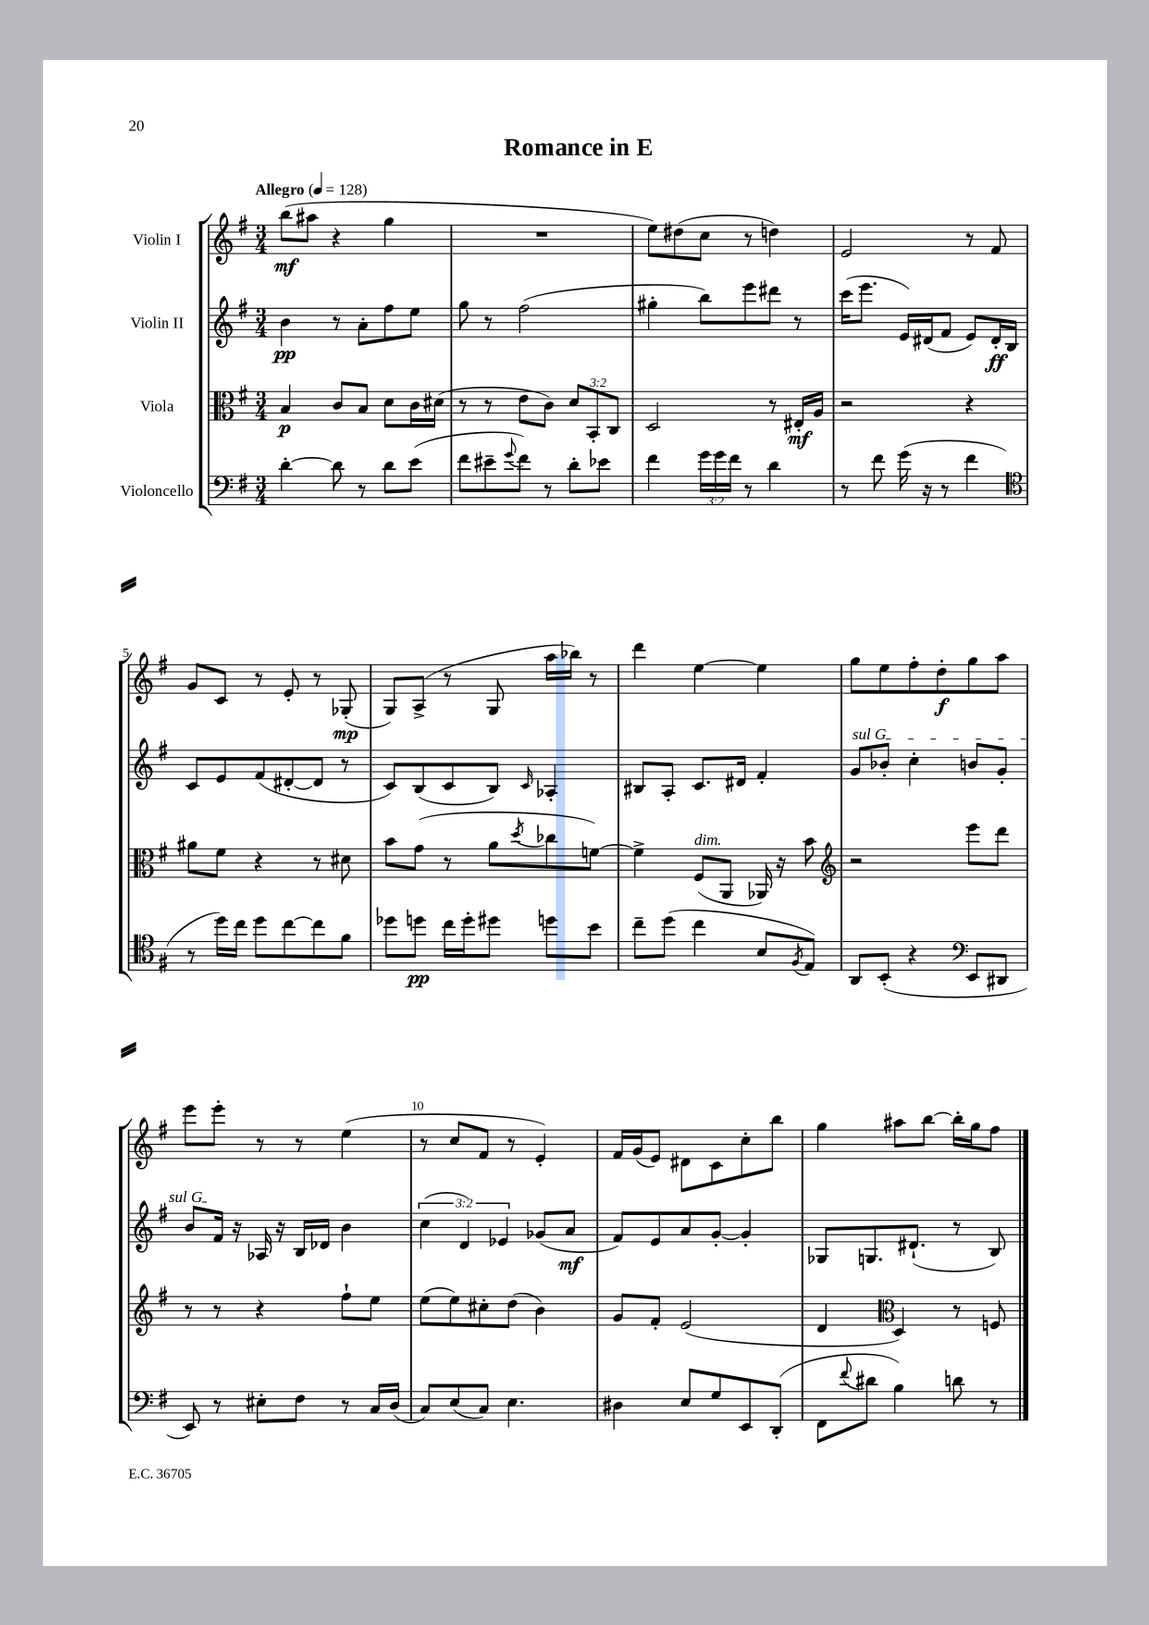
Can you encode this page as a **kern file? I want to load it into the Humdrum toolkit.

**kern	**kern	**kern	**kern
*staff4	*staff3	*staff2	*staff1
*clefF4	*clefC3	*clefG2	*clefG2
*k[f#]	*k[f#]	*k[f#]	*k[f#]
*M3/4	*M3/4	*M3/4	*M3/4
*MM128	*MM128	*MM128	*MM128
[4d'	4B	4b	(8bb
.	.	.	8aa#
8d]	8c	8r	4r
8r	8B	8a'	.
8d	8d	8ff#	4gg
(8e	16c	8ee	.
.	(16d#	.	.
=	=	=	=
8f#	8r	8gg	2.r
8e#~	8r	8r	.
8qqg	.	.	.
8f#)	8e	(2ff#	.
8r	8c)	.	.
8d'	12d	.	.
.	12BB'	.	.
8e-	.	.	.
.	12C	.	.
=	=	=	=
4f#	2D	4gg#'	8ee)
.	.	.	(8dd#
24g	.	8bb)	8cc
24g	.	.	.
24f#	.	.	.
8r	.	8eee	8r
4d	8r	8ddd#	4dd)
.	16E#'	8r	.
.	16A	.	.
=	=	=	=
8r	2r	(16ccc	2e
.	.	8.eee	.
8f#	.	.	.
(16g	.	16e)	.
16r	.	(16d#	.
8r	.	8f#	.
4f#	4r	8e)	8r
.	.	16d#'	8f#
.	.	16B	.
=	=	=	=
*clefC4	*	*	*
8r	8a#	8c	8g
16dd)	8f#	8e	8c
16cc	.	.	.
8dd	4r	(8f#	8r
[8cc	.	[8d#'	8e'
8cc]	8r	8d#]	8r
8f#	8d#	8r	(8G-'
=	=	=	=
8dd-	8b	8c)	8G)
8dd	(8g	(8B	(8A^
16cc	8r	8c	8r
16dd'	.	.	.
8dd#	8a	8B)	8G
.	8qdd	16qqc	.
8dd	8cc-	4A-'	16aa
.	.	.	16bb-)
8b	[8f)	.	8r
=	=	=	=
8cc~	4f^]	8B#	4ddd
(8dd	.	8A'	.
4cc	(8F#	8.c	[4ee
.	8AA	.	.
.	.	16d#	.
8B	16AA-)	4f#'	4ee]
.	16r	.	.
8qF#	.	.	.
8E)	8b	.	.
=	=	=	=
*	*clefG2	*	*
8AA	2r	8g	8gg
(8BB'	.	8b-'	8ee
4r	.	4cc'	8ff#'
.	.	.	8dd'
*clefF4	*	*	*
8EE	8eee	8b	8gg
8DD#	8ddd	8g'	8aa
=	=	=	=
8EE)	8r	8b	8eee
8r	8r	16f#	8eee'
.	.	16r	.
8E#'	4r	16A-	8r
.	.	16r	.
8F#	.	16B	8r
.	.	16d-	.
8r	8ff#`	4b	(4ee
16C	8ee	.	.
(16D	.	.	.
=	=	=	=
8C)	(8ee	(6cc	8r
(8E	8ee)	.	8cc
.	.	6d)	.
8C)	8cc#'	.	8f#
.	.	6e-	.
4.E	(8dd	.	8r
.	4b)	(8g-	4e')
.	.	8a	.
=	=	=	=
4D#	8g	8f#)	16f#
.	.	.	(16g
.	8f#'	8e	8e)
8E	(2e	8a	8d#
8G	.	[8g'	8c
8EE	.	4g']	8cc'
(8DD'	.	.	8bb
=	=	=	=
8FF#	4d	8G-	4gg
8qqf#	.	.	.
8d#	.	8.G	.
*	*clefC3	*	*
4B)	4D)	.	8aa#
.	.	(8.d#`	.
.	.	.	[8bb
8d	8r	8r	16bb']
.	.	.	16gg
8r	8F	8B)	8ff#
==	==	==	==
*-	*-	*-	*-
